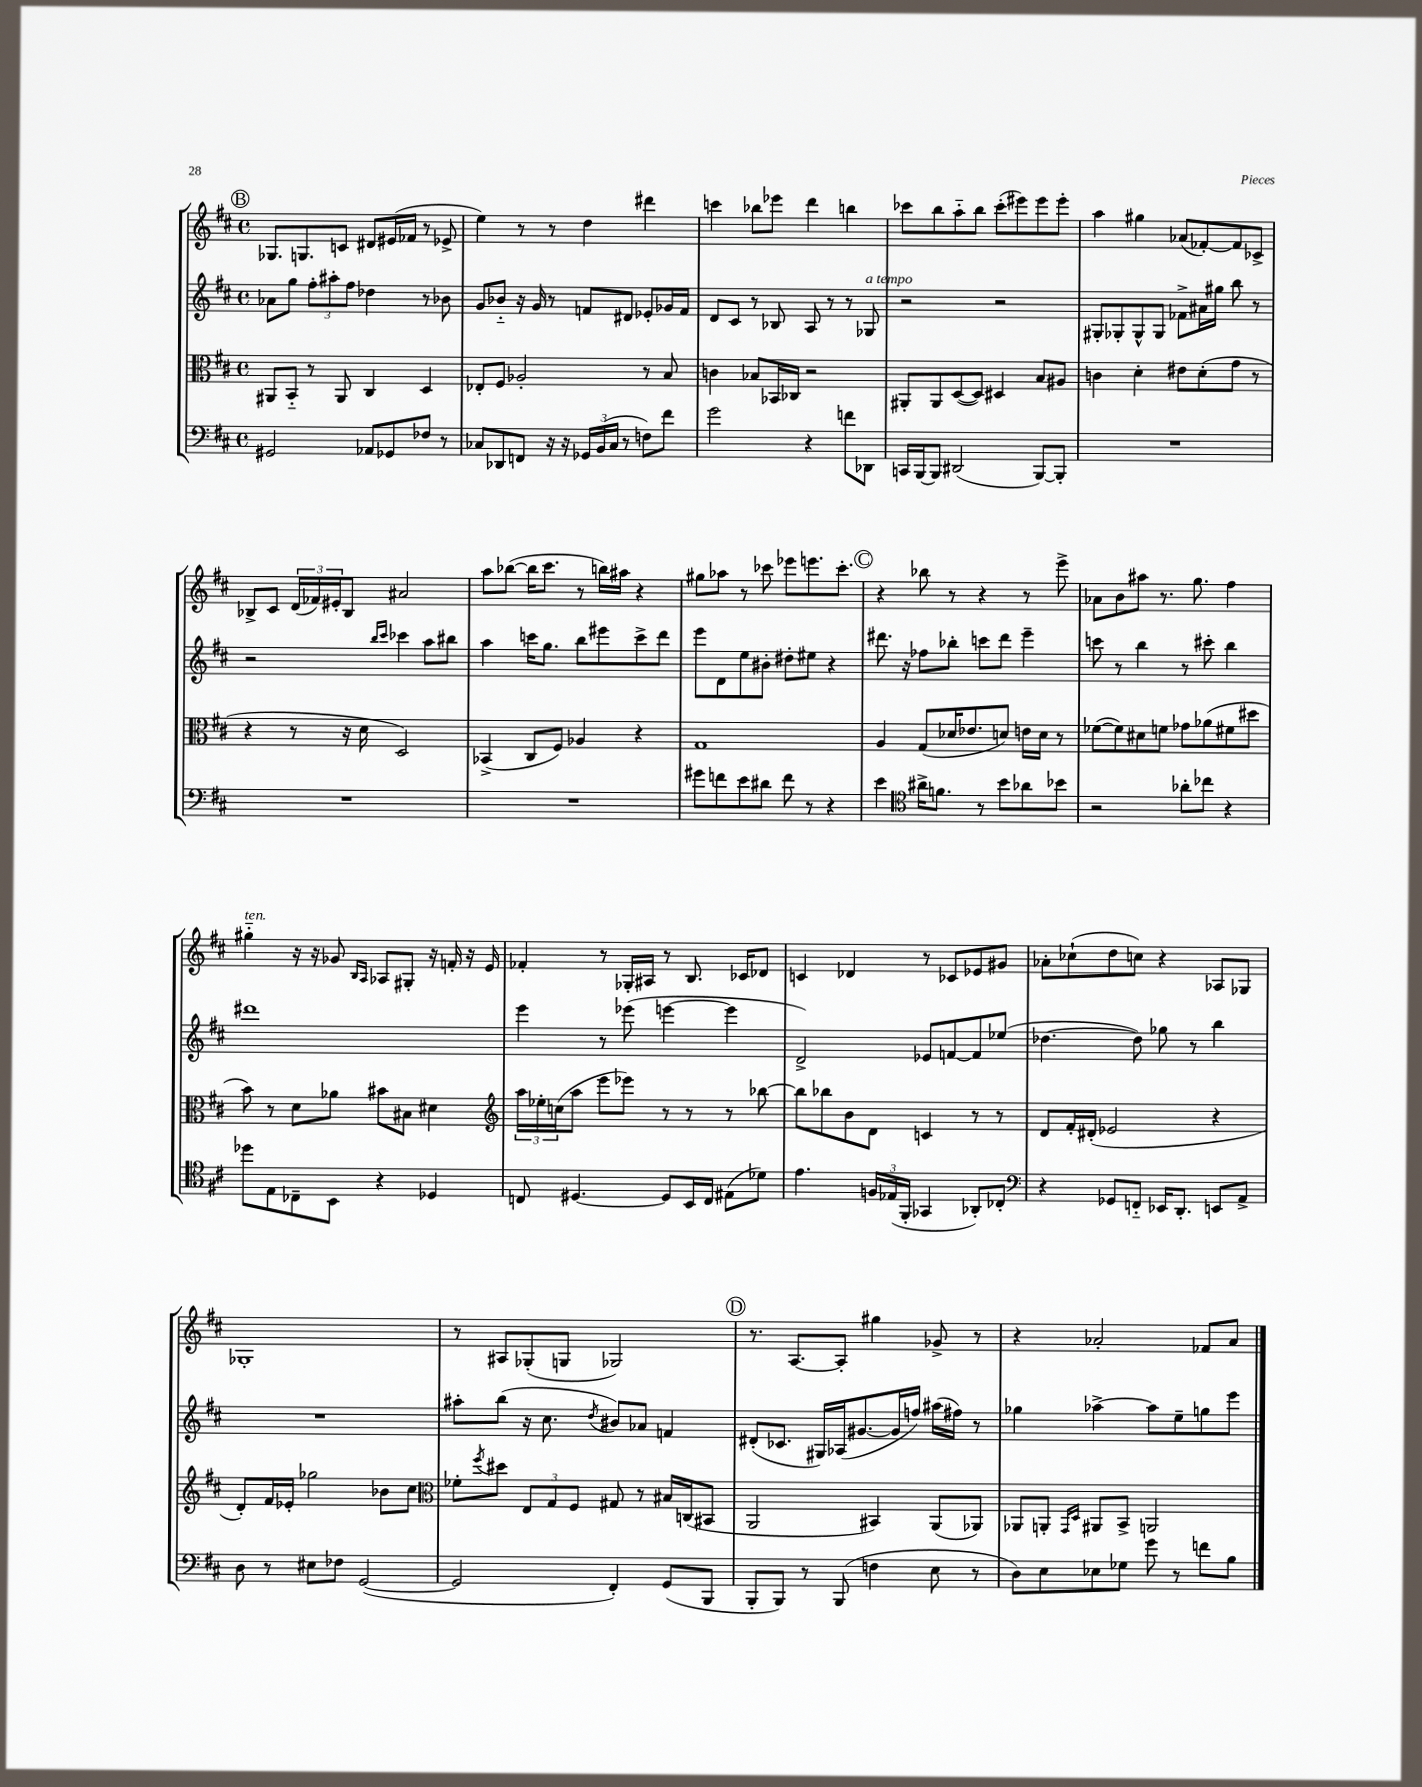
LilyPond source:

<<
\new StaffGroup <<
\new Staff = "s0" {
    \clef treble \key d \major \defaultTimeSignature \time 4/4
    \mark \markup { \circle "B" } ges8. g8. c'8 dis'8 eis'16( fes'16 r8 ees'8-> |
    e''4) r8 r8 d''4 dis'''4 |
    c'''4 bes''8 ees'''8 d'''4 b''4 |
    ces'''8 b''8 a''8-_ b''8 ces'''8-.( eis'''8) eis'''8 eis'''8-. |
    a''4 gis''4 aes'8( fes'8~-.) fes'8 ces'8-> |
    bes8-> cis'8 \tuplet 3/2 { d'16( fes'16) eis'16-. } bes8 ais'2 |
    a''8 bes''8~( bes''16 cis'''8. r8 b''16) ais''16 r4 |
    gis''8 aes''8 r8 ces'''8 ees'''8 e'''8. ces'''8.-. |
    \mark \markup { \circle "C" } r4 bes''8 r8 r4 r8 e'''8-> |
    aes'8 b'8 ais''8 r8. g''8. fis''4 |
    gis''4-_^\markup { \italic "ten." } r16 r16 ges'8 \grace { b16 a16 } aes8 gis8-. r16 f'16-. r16 e'16 |
    fes'4-. r8 ges16-. ais16 r8 b8. ces'16 des'8 |
    c'4 des'4 r8 ces'8 ees'8 gis'8 |
    aes'8-. ces''8-!( d''8 c''8) r4 aes8 ges8 |
    ges1-. |
    r8 ais8 ges8-.( g8 ges2) |
    \mark \markup { \circle "D" } r8. a8.~ a8-. gis''4 ges'8-> r8 |
    r4 aes'2-. fes'8 aes'8 \bar "|." |
}
\new Staff = "s1" {
    \clef treble \key d \major \defaultTimeSignature \time 4/4
    \mark \markup { \circle "B" } aes'8 g''8 \tuplet 3/2 { fis''8-. ais''8-. fis''8 } des''4 r8 bes'8 |
    g'8 bes'8-_ r16 g'16 r8 f'8 dis'8 ees'8-. ges'16 f'16 |
    d'8 cis'8 r8 bes8 a8 r8 r8 ges8^\markup { \italic "a tempo" } |
    r2 r2 |
    gis8-. ges8-. ges8-^ ges8 fes'8-> ais'16 gis''16 b''8 r8 |
    r2 \grace { b''16 cis'''16 } ces'''4 a''8 bis''8 |
    a''4 c'''16 g''8. b''8 eis'''8 c'''8-> d'''8 |
    e'''8 d'8 e''8 bis'8-. dis''8-. eis''8 r4 |
    \mark \markup { \circle "C" } dis'''8. r16 fes''8 bes''8-. c'''8 dis'''8 e'''4-- |
    c'''8 r8 b''4 r8 cis'''8-. b''4 |
    dis'''1 |
    e'''4 r8 ees'''8( e'''4~ e'''4 |
    d'2->) ees'8 f'8~ f'8 ees''8( |
    des''4.~ des''8) ges''8 r8 b''4 |
    R1 |
    ais''8-. b''8( r16 cis''8. \acciaccatura { d''8 } bis'8) aes'8 f'4 |
    \mark \markup { \circle "D" } dis'8-.( ces'8. gis16) aes16( gis'8.~ gis'16 f''16) ais''16( fis''16) r8 |
    ges''4 aes''4~-> aes''8 e''8-- g''8 e'''8 \bar "|." |
}
\new Staff = "s2" {
    \clef alto \key d \major \defaultTimeSignature \time 4/4
    \mark \markup { \circle "B" } ais,8 b,8-_ r8 ais,8 cis4 d4 |
    ees8-. fis8 aes2-. r8 b8 |
    c'4 bes8 bes,16 ces16 r2 |
    ais,8-. ais,8 d8~( d8) dis4 b8 ais8 |
    c'4 d'4-. eis'8 d'8-.( g'8 r8 |
    r4 r8 r16 d'16 d2) |
    bes,4->( cis8 fis8) aes4 r4 |
    g1 |
    \mark \markup { \circle "C" } a4 g8( des'16 ees'8. d'8) e'16 d'16 r8 |
    fes'8~( fes'8) dis'8 f'8 ges'8 aes'8( fis'8 dis''8 |
    b'8) r8 d'8 aes'8 bis'8 bis8 dis'4 |
    \clef treble \tuplet 3/2 { a''16 ees''16-. c''16( } a''8 e'''8 ees'''8) r8 r8 r8 bes''8~ |
    bes''8 bes''8 b'8 d'8 c'4 r8 r8 |
    d'8 fis'16-. dis'16-.( ees'2 r4 |
    d'8-.) fis'16 ees'16-. ges''2 bes'8 cis''8 |
    \clef alto fes'8-. \acciaccatura { fis''8 } dis''8 \tuplet 3/2 { e8 g8 fis8 } gis8 r8 bis16 c16( bis,8 |
    \mark \markup { \circle "D" } a,2 bis,4) a,8( aes,8) |
    aes,8 a,8-. \grace { g,16 d16 } ais,8 b,8-> a,2 \bar "|." |
}
\new Staff = "s3" {
    \clef bass \key d \major \defaultTimeSignature \time 4/4
    \mark \markup { \circle "B" } gis,2 aes,8 ges,8 fes8 r8 |
    ces8 des,8 f,8 r16 r16 \tuplet 3/2 { ges,16 b,16( ces16 } r8 f8) fis'8 |
    g'2 r4 f'8 des,8 |
    c,16 b,,16~ b,,8 dis,2( b,,8~) b,,8-. |
    R1 |
    R1 |
    R1 |
    gis'8 f'8 e'8 dis'8 f'8 r8 r4 |
    \mark \markup { \circle "C" } e'4 \clef tenor ais'16-> f'8. r8 b'8 aes'8 bes'8 |
    r2 aes'8-. ces''8 r4 |
    des''8 e8 ces8-- b,8 r4 des4 |
    c8 dis4.~ dis8 b,16 c16 eis8( des'8) |
    e'4. \tuplet 3/2 { f16 ees16( fis,16-. } ges,4 aes,8-.) ces8-. |
    \clef bass r4 ges,8 f,8-_ ees,16 d,8.-. e,8 a,8-> |
    d8 r8 eis8 fes8 g,2~( |
    g,2 fis,4-.) g,8( b,,8 |
    \mark \markup { \circle "D" } b,,8-. b,,8) r8 b,,8( f4 e8 r8 |
    d8) e8 ees8 ges8 g'8 r8 f'8 b8 \bar "|." |
}
>>
>>
\layout { \context { \Score \remove "Bar_number_engraver" } }
